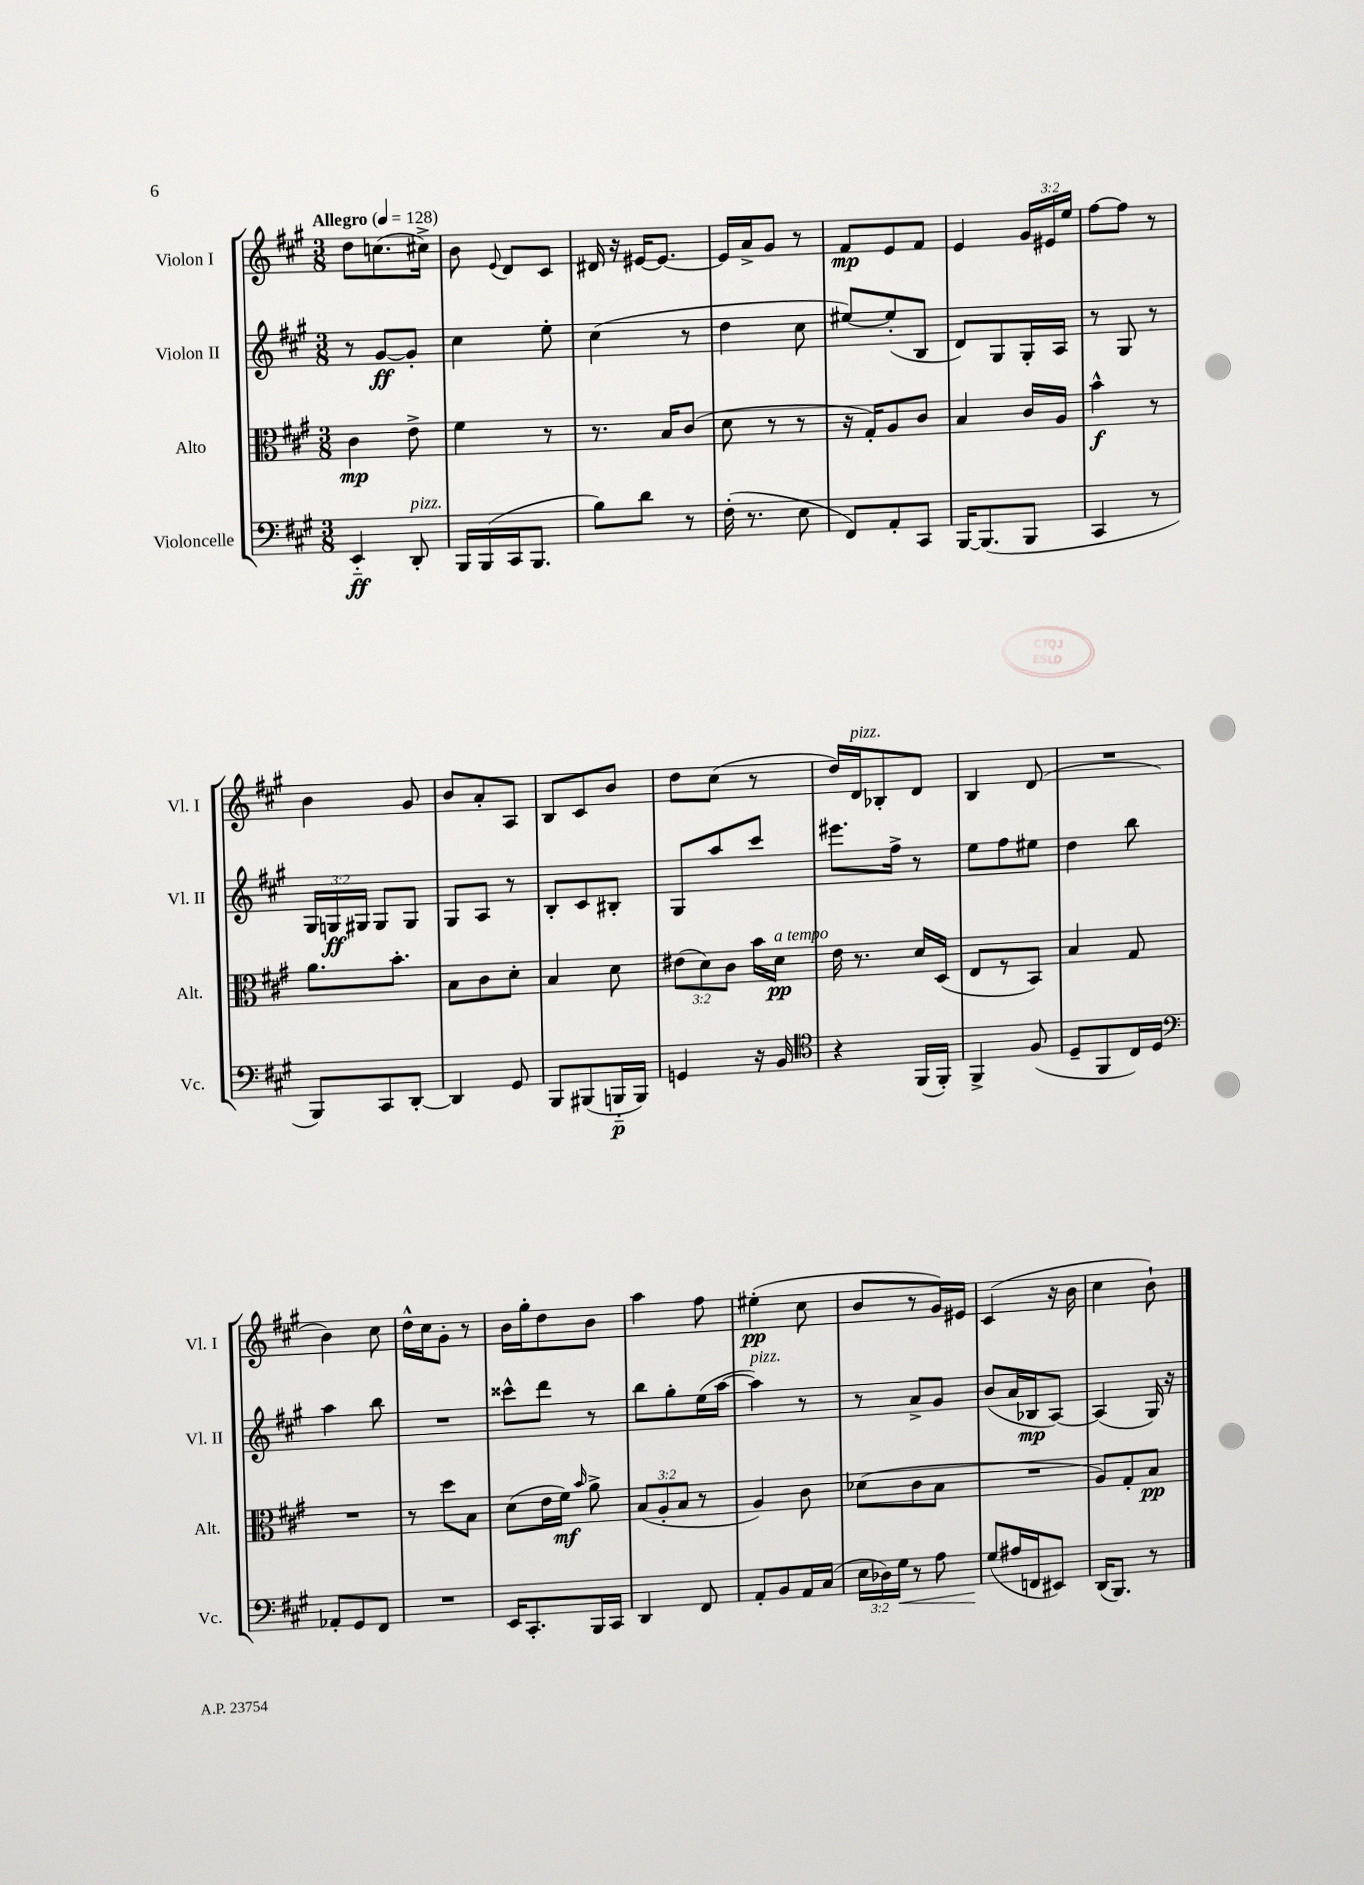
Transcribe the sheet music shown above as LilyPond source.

<<
\new StaffGroup <<
\new Staff = "s0" \with { instrumentName = "Violon I" shortInstrumentName = "Vl. I" } {
    \clef treble \key a \major \numericTimeSignature \time 3/8 \override Staff.TupletNumber.text = #tuplet-number::calc-fraction-text \tempo "Allegro" 4 = 128
    \autoBeamOff d''8[ c''8.( cis''16]->) |
    b'8 \appoggiatura { e'8 } d'8[ cis'8] |
    dis'16 r16 eis'16[~ eis'8.]~ |
    eis'16[ a'16-> gis'8] r8 |
    fis'8[\mp e'8 fis'8] |
    e'4 \tuplet 3/2 { gis'16[ eis'16 e''16] } |
    fis''8[~ fis''8] r8 |
    b'4 gis'8 |
    b'8[ a'8-. a8] |
    b8[ cis'8 b'8] |
    d''8[ cis''8]( r8 |
    d''16[) d'16^\markup { \italic "pizz." } bes8-. d'8] |
    b4 d'8( |
    R4. |
    b'4) cis''8 |
    d''16[-^ cis''16 gis'8]-. r8 |
    b'16[ gis''16-. d''8 b'8] |
    a''4 fis''8 |
    eis''4-.\pp( cis''8 |
    b'8[ r8 gis'16) eis'16] |
    cis'4( r16 b'16 |
    cis''4 b'8-!) \bar "|." |
}
\new Staff = "s1" \with { instrumentName = "Violon II" shortInstrumentName = "Vl. II" } {
    \clef treble \key a \major \numericTimeSignature \time 3/8 \override Staff.TupletNumber.text = #tuplet-number::calc-fraction-text
    \autoBeamOff r8 gis'8[~\ff gis'8]-. |
    cis''4 e''8-. |
    cis''4( r8 |
    d''4 cis''8 |
    eis''8[~) eis''8-.( b8] |
    d'8[) gis8 gis16-. a16] |
    r8 gis8 r8 |
    \tuplet 3/2 { gis16[ g16\ff gis16] } gis8[ gis8] |
    gis8[ a8] r8 |
    b8[-. cis'8 bis8]-. |
    gis8[ a''8 cis'''8] |
    eis'''8.[ fis''16]-> r8 |
    e''8[ fis''8 eis''8] |
    d''4 b''8 |
    a''4 b''8 |
    R4. |
    cisis'''8[-^ d'''8] r8 |
    b''8[ gis''8-. e''16( a''16]~ |
    a''4^\markup { \italic "pizz." }) r8 |
    r8 a'8[-> gis'8] |
    b'8[( a'16 bes16\mp a8]~) |
    a4( gis16) r16 \bar "|." |
}
\new Staff = "s2" \with { instrumentName = "Alto" shortInstrumentName = "Alt." } {
    \clef alto \key a \major \numericTimeSignature \time 3/8 \override Staff.TupletNumber.text = #tuplet-number::calc-fraction-text
    \autoBeamOff cis'4\mp e'8-> |
    fis'4 r8 |
    r8. b16[ cis'8]( |
    d'8 r8 r8 |
    r16 gis16[-.) a8 cis'8] |
    b4 cis'16[ a16] |
    b'4-^\f r8 |
    a'8.[ b'8.]-. |
    b8[ cis'8 d'8]-. |
    b4 d'8 |
    \tuplet 3/2 { eis'8[( d'8) cis'8] } b'16[ d'16]\pp^\markup { \italic "a tempo" } |
    e'16 r8. d'16[ d16]( |
    e8[ r8 b,8]) |
    b4 gis8 |
    R4. |
    r8 d''8[ b8] |
    d'8[( e'16 fis'16]\mf) \grace { b'16 } a'8-> |
    \tuplet 3/2 { b8[( a8-. b8] } r8 |
    a4) cis'8 |
    des'8[( cis'8 b8] |
    R4. |
    a8[) gis8-. b8]\pp \bar "|." |
}
\new Staff = "s3" \with { instrumentName = "Violoncelle" shortInstrumentName = "Vc." } {
    \clef bass \key a \major \numericTimeSignature \time 3/8 \override Staff.TupletNumber.text = #tuplet-number::calc-fraction-text
    \autoBeamOff e,4-_\ff d,8-.^\markup { \italic "pizz." } |
    b,,16[ b,,16( cis,16 b,,8.] |
    b8[) d'8] r8 |
    fis16-.( r8. e8 |
    fis,8[) a,8-. cis,8] |
    b,,16[~ b,,8.( b,,8] |
    cis,4 r8 |
    b,,8[) cis,8 d,8]~-. |
    d,4 gis,8 |
    b,,8[ bis,,8( b,,16-_\p b,,16]) |
    g,4 r16 b,16 |
    \clef tenor r4 fis,16[( fis,16]-.) |
    fis,4-> fis8( |
    d8[-- fis,8 cis16) d16] |
    \clef bass aes,8[-. gis,8 fis,8] |
    R4. |
    e,16[ cis,8.-. b,,16 cis,16] |
    d,4 fis,8 |
    a,8[-. b,8 a,16 cis16]( |
    \tuplet 3/2 { e16[ des16) gis16]\< } r8 a8 |
    gis8[\!( ais16 f,16 eis,8]) |
    d,16[( b,,8.]) r8 \bar "|." |
}
>>
>>
\layout { \context { \Score \remove "Bar_number_engraver" } }
